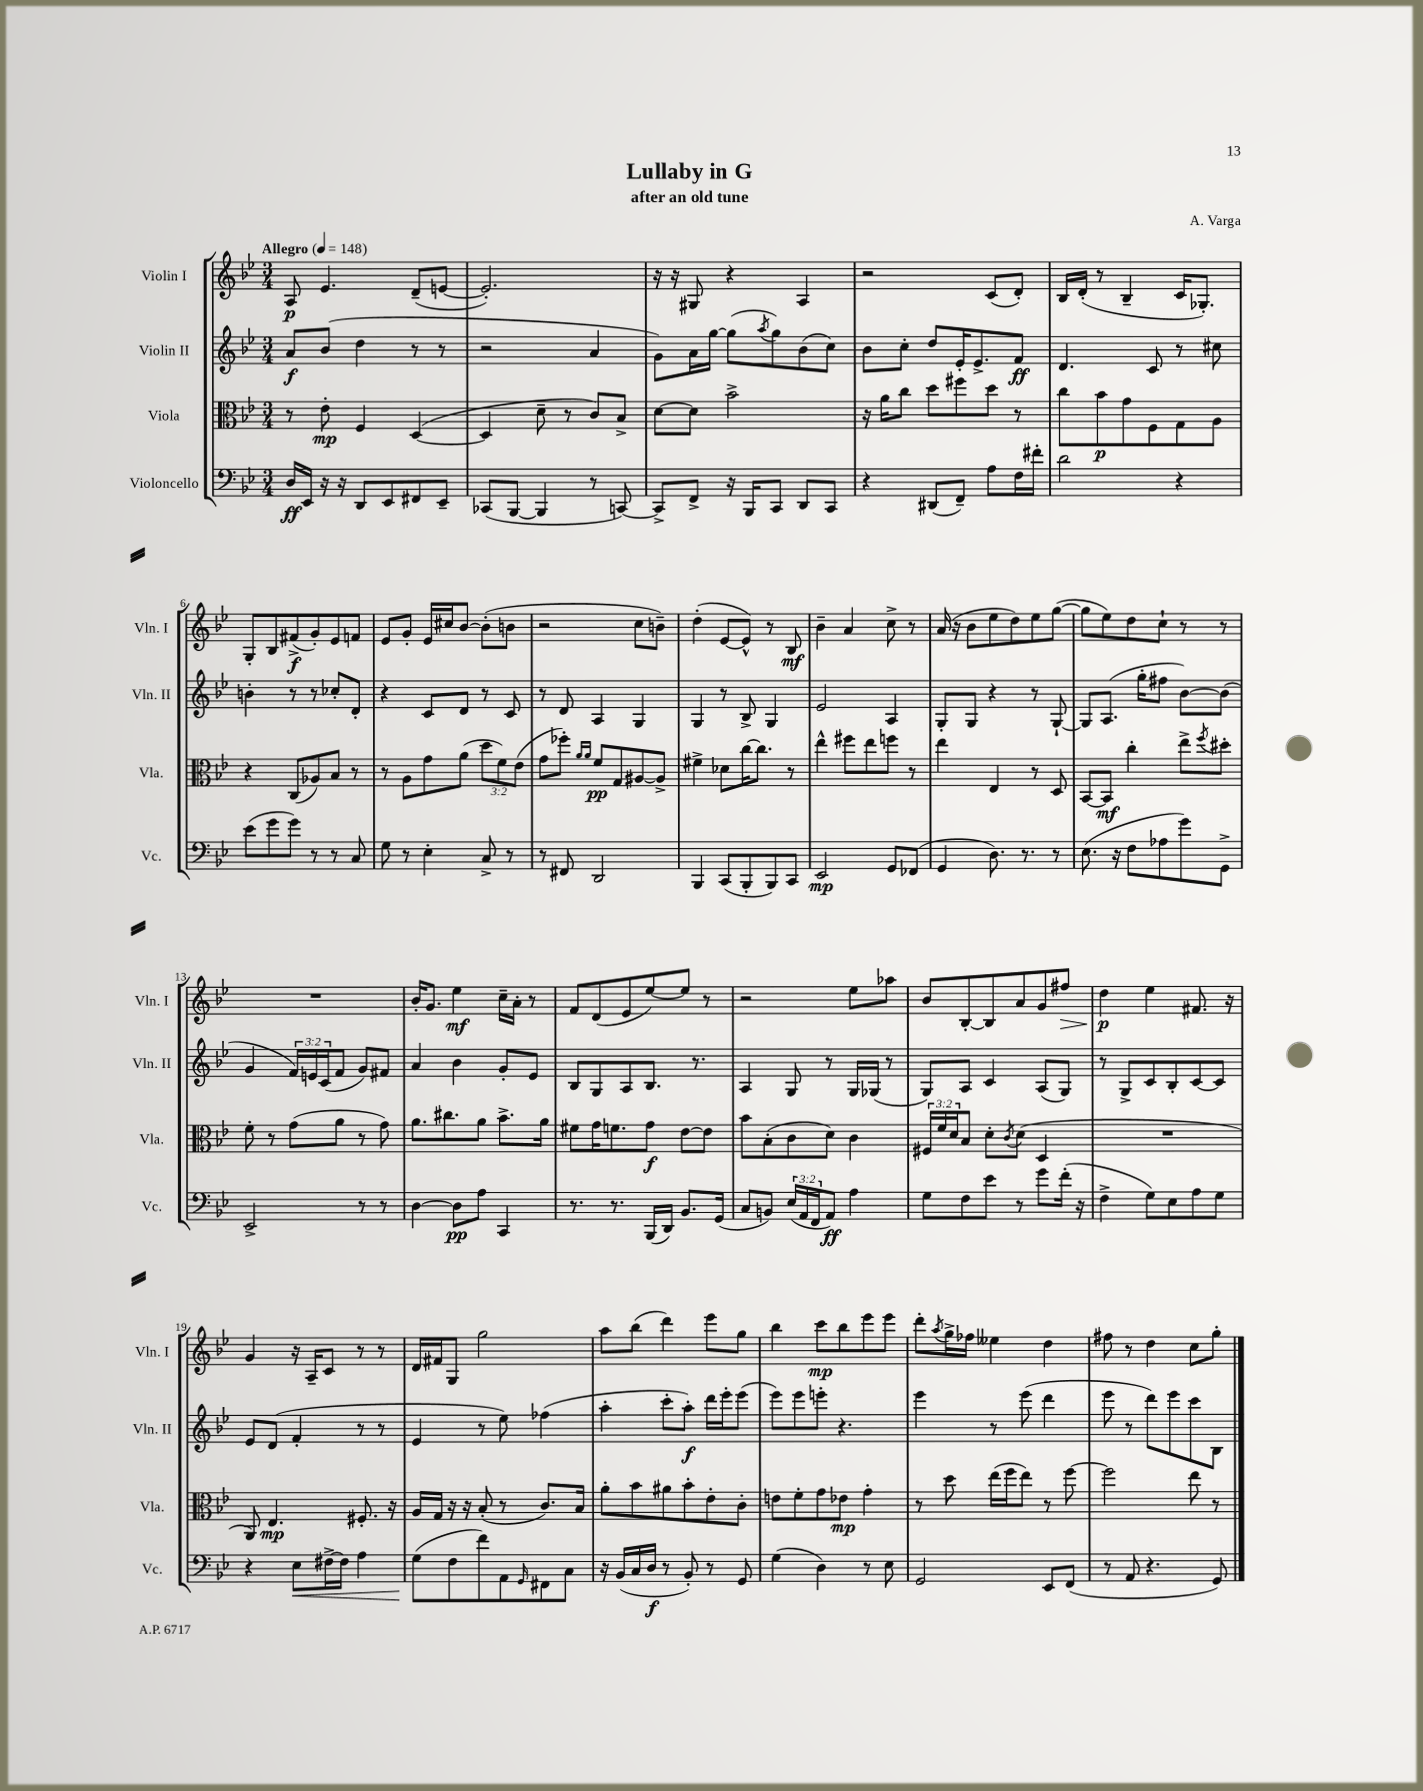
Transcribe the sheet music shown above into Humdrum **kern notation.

**kern	**kern	**kern	**kern
*staff4	*staff3	*staff2	*staff1
*clefF4	*clefC3	*clefG2	*clefG2
*k[b-e-]	*k[b-e-]	*k[b-e-]	*k[b-e-]
*M3/4	*M3/4	*M3/4	*M3/4
*MM148	*MM148	*MM148	*MM148
16D	8r	8a	8A
16EE-	.	.	.
16r	8e-'	(8b-	4.e-
16r	.	.	.
8DD	4F	4dd	.
8EE-	.	.	.
8FF#	([4D	8r	(8d~
8EE-~	.	8r	[8e
=	=	=	=
(8CC-	4D]	2r	2.e'])
[8BBB-	.	.	.
4BBB-]	8d~	.	.
.	8r	.	.
8r	8c)	4a	.
[8CC)	8B-^	.	.
=	=	=	=
8CC^]	[8d	8g)	16r
.	.	.	16r
8FF^	8d]	16a	8G#
.	.	[16gg	.
16r	2b-^	(8gg]	4r
16BBB-	.	.	.
.	.	8qaa	.
8CC	.	8gg)	.
8DD	.	(8b-	4A
8CC	.	8cc)	.
=	=	=	=
4r	16r	8b-	2r
.	16a	.	.
.	8cc	8cc'	.
(8DD#	8dd	8dd	.
8FF~)	8ff#	16e-'	.
.	.	8.e-^	.
8A	8dd	.	(8c
16F	8r	8f	8d')
16f#'	.	.	.
=	=	=	=
2d	8cc	4.d	16B-
.	.	.	(16d'
.	8b-	.	8r
.	8g	.	4B-~
.	8F	8c	.
4r	8G	8r	16c
.	.	.	8.G-')
.	8A	8cc#	.
=	=	=	=
(8e-	4r	4b'	8G'
8g	.	.	8B-
8g)	(8C	8r	(8f#^
8r	8A-)	8r	8g')
8r	8B-	8cc-'	8e-
8C	8r	8d'	8f
=	=	=	=
8G	8r	4r	8e-
8r	8A	.	8g'
4E-'	8g	8c	16e-
.	.	.	16cc#
.	(8a	8d	[8b-
8C^	12dd	8r	(8b-']
.	12f)	.	.
8r	.	8c	8b
.	(12e-	.	.
=	=	=	=
8r	8g	8r	2r
8FF#	8ff-')	8d	.
.	16qqa	.	.
.	16qqa	.	.
2DD	8f	4A	.
.	8G	.	.
.	[8A#	4G	8cc
.	8A#^]	.	8b~)
=	=	=	=
4BBB-	4f#^	4G	(4dd'
(8CC	8d-	8r	[8e-
8BBB-'	[16cc	8B-^	8e-^^])
.	8.cc]	.	.
8BBB-)	.	4G	8r
8CC	8r	.	8B-
=	=	=	=
2EE-	4ee-^^	2e-	4b-~
.	8ff#	.	4a
.	8ee-	.	.
8GG	8ff	4A	8cc^
(8FF-	8r	.	8r
=	=	=	=
4GG	4ee-	8G'	(16a
.	.	.	16r
.	.	8G	8b-
8.D)	4E-	4r	8ee-
.	.	.	8dd)
8.r	.	.	.
.	8r	8r	8ee-
8r	8D	[8G`	([8gg
=	=	=	=
(8.E-	[8BB-	8G]	8gg]
.	8BB-]	(8.A	8ee-)
16r	.	.	.
8F	4cc'	.	8dd
.	.	16gg'	.
8A-	.	8ff#	8cc`
8g)	8ee-^	[8b-)	8r
.	8qff	.	.
8GG^	8dd#'	(8b-]	8r
=	=	=	=
2EE-^	8f'	4g	2.r
.	8r	.	.
.	(8g	24f)	.
.	.	24e	.
.	.	(24c	.
.	8a	8f	.
8r	8r	8g)	.
8r	8g)	8f#	.
=	=	=	=
[4D	8.a	4a	16b-'
.	.	.	8.g
.	8.cc#	.	.
8D]	.	4b-	4ee-
8A	8a	.	.
4CC	8.b-^	8g'	16cc~
.	.	.	16a'
.	.	8e-	8r
.	16a	.	.
=	=	=	=
8.r	8f#	8B-	8f
.	16g	8G	(8d
8.r	8.f	.	.
.	.	8A	8e-
(16BBB-	8g	8.B-	[8ee-)
16DD)	.	.	.
8.BB-	[8e-	.	8ee-]
.	.	8.r	.
.	8e-]	.	8r
(16GG	.	.	.
=	=	=	=
8C	8b-	4A	2r
8BB)	(8B-'	.	.
(24E-	8c	8G	.
24AA	.	.	.
24FF	.	.	.
8AA)	8d)	8r	.
4A	4c	16G	8ee-
.	.	(16G-	.
.	.	8r	8aa-
=	=	=	=
8G	24F#	8G)	8b-
.	24f	.	.
.	24d	.	.
8F	8B-	8A	[8B-'
8e-	8d'	4c	8B-]
.	8qc	.	.
8r	(8d	.	8a
8g	4D	(8A	8g
(16f'	.	8G)	8ff#
16r	.	.	.
=	=	=	=
4F^	2.r	8r	4dd
.	.	8G^	.
8G)	.	8c	4ee-
8E-	.	8B-'	.
8A	.	[8c	8.f#
8G	.	8c]	.
.	.	.	16r
=	=	=	=
4r	8AA)	8e-	4g
.	4.E-	(8d	.
8E-	.	4f'	16r
.	.	.	16A~
[16F#^	.	.	8c
16F#]	.	.	.
4A	8.F#'	8r	8r
.	.	8r	8r
.	16r	.	.
=	=	=	=
(8G	16A	4e-	16d
.	16G	.	16f#
8F	16r	.	8G
.	16r	.	.
8f)	(8B-'	8r	2gg
8AA	8r	8ee-)	.
16qqGG	.	.	.
8FF#	8.c)	(4ff-	.
8C	.	.	.
.	16B-	.	.
=	=	=	=
16r	8a'	4aa'	8aa
(16BB-	.	.	.
16C	8b-	.	(8bb-
16D	.	.	.
8r	8a#	8ccc'	4ddd)
8BB-')	8b-'	8aa')	.
8r	8e-'	16ddd	8eee-
.	.	16eee-'	.
8GG	8c'	(8eee-	8gg
=	=	=	=
(4G	8e	8eee-)	4bb-
.	8f'	8eee-	.
4D)	8g	8eee'	8ccc
.	8e-	4.r	8bb-
8r	4g'	.	8eee-
8E-	.	.	8eee-
=	=	=	=
2GG	8r	4eee-	8ddd'
.	.	.	8qaa
.	8dd	.	16gg^
.	.	.	16ff-
.	(16ee-	8r	4ee--
.	16ff	.	.
.	8ee-)	(8eee-	.
8EE-	8r	4ddd	4dd
(8FF	[8ff	.	.
=	=	=	=
8r	2ff]	8eee-	8ff#
8AA	.	8r	8r
4.r	.	8ddd)	4dd
.	.	8eee-	.
.	8ee-	8ccc	8cc
8GG)	8r	8B-	8gg'
==	==	==	==
*-	*-	*-	*-
